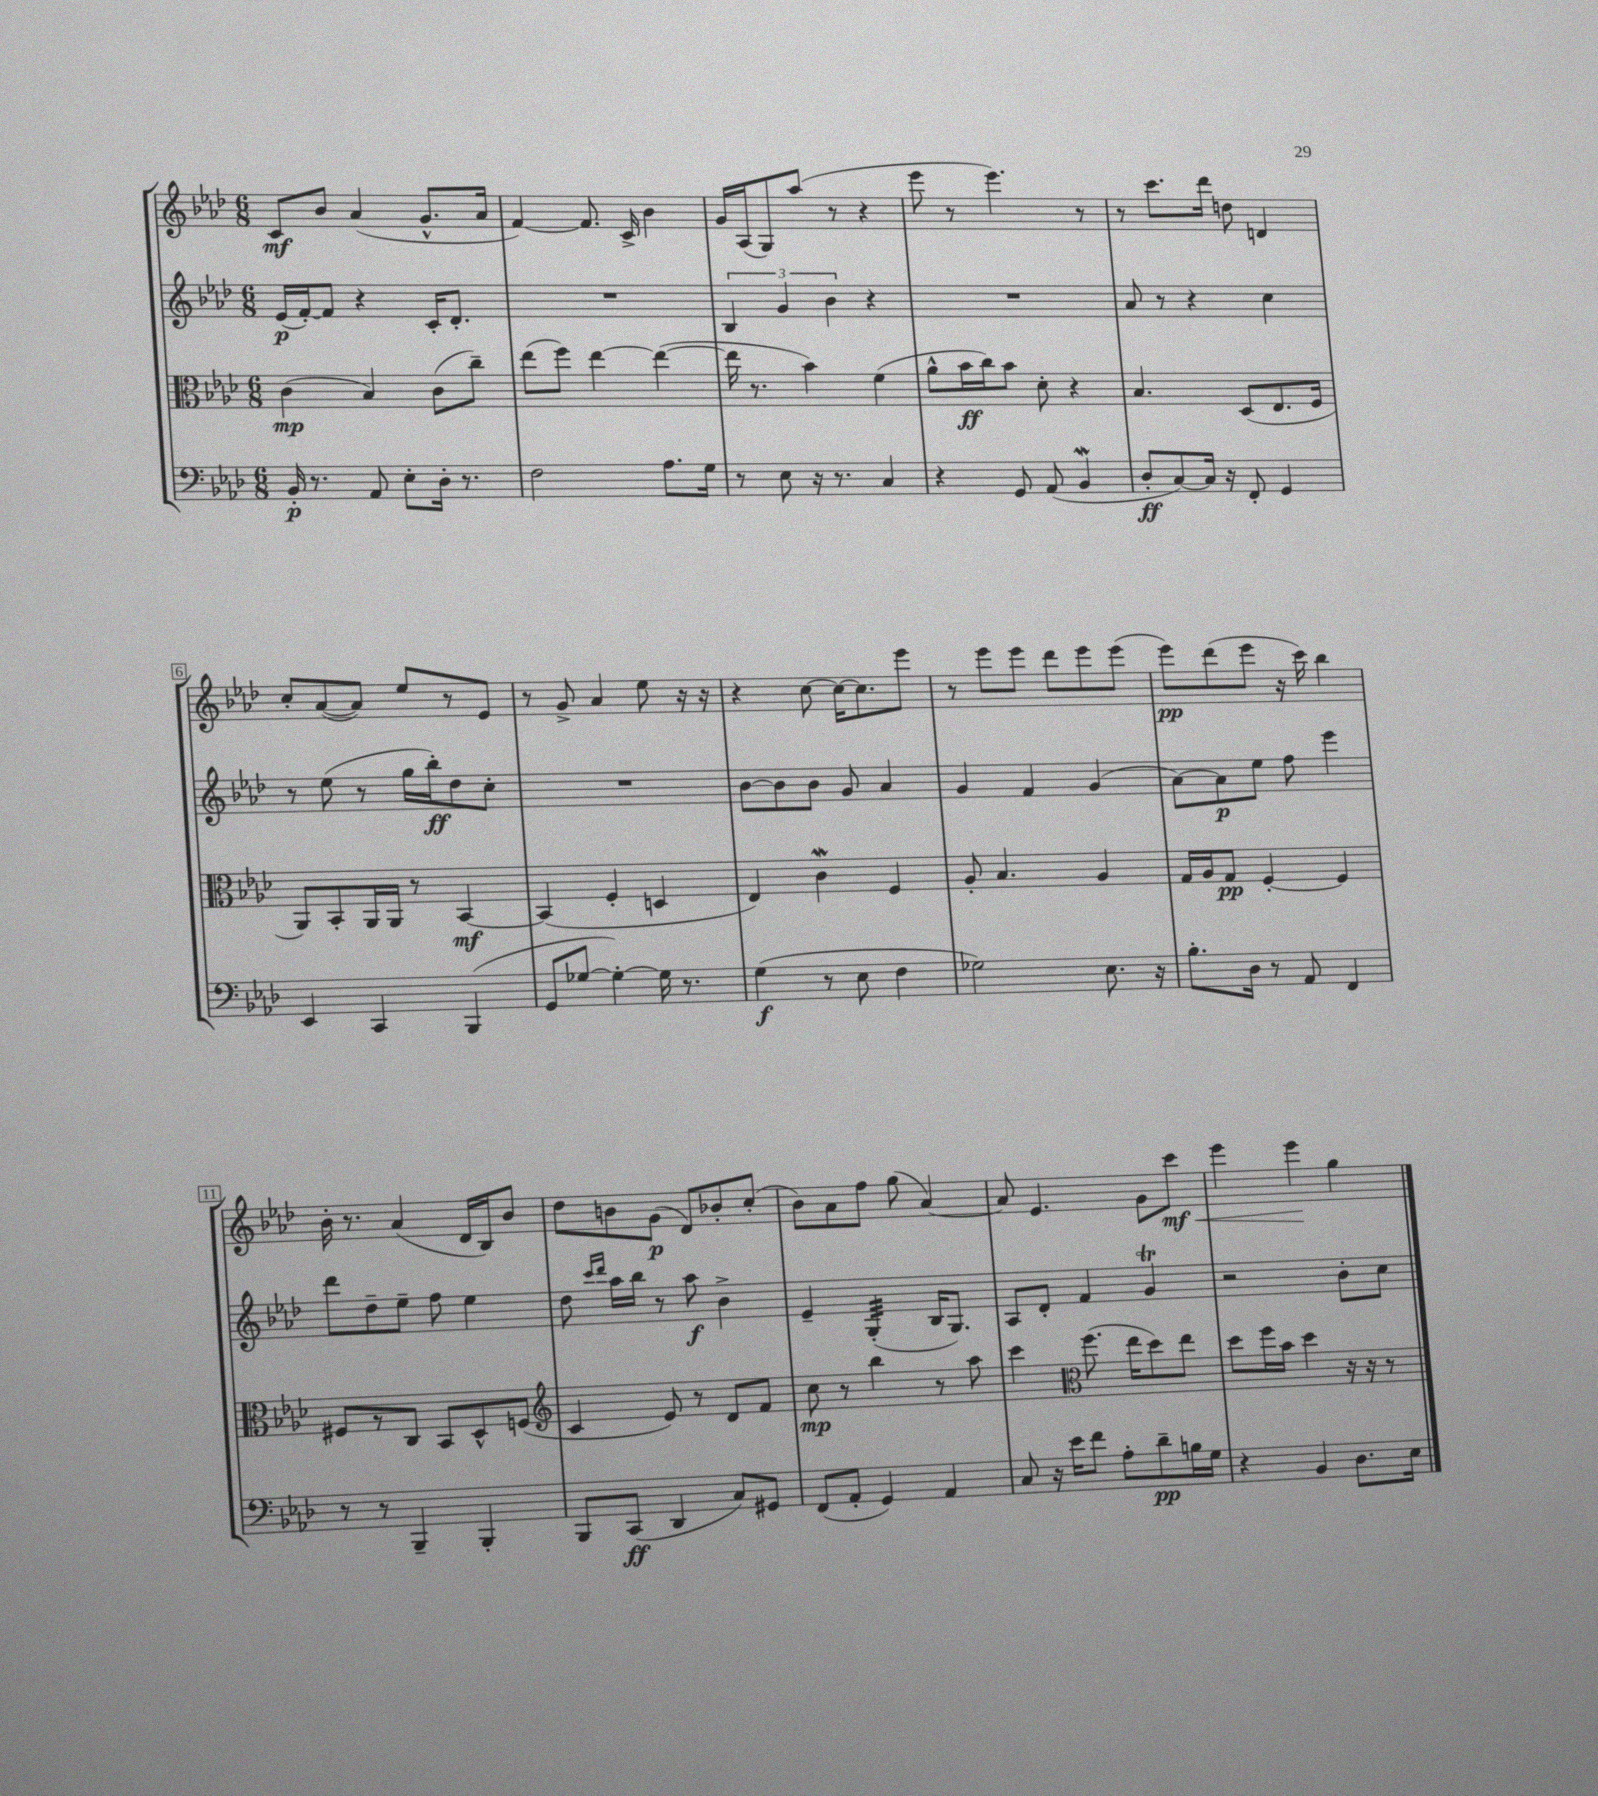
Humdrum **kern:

**kern	**kern	**kern	**kern
*staff4	*staff3	*staff2	*staff1
*clefF4	*clefC3	*clefG2	*clefG2
*k[b-e-a-d-]	*k[b-e-a-d-]	*k[b-e-a-d-]	*k[b-e-a-d-]
*M6/8	*M6/8	*M6/8	*M6/8
16BB-'	(4c	(16e-	8c
8.r	.	[16f')	.
.	.	8f]	8b-
8AA-	4B-)	4r	(4a-
8E-'	.	.	.
16D-'	(8c	16c'	8.g^^
8.r	.	8.d-'	.
.	8cc~)	.	.
.	.	.	16a-
=	=	=	=
2F	(8ee-	2.r	[4f)
.	8ff)	.	.
.	[4ee-	.	8.f]
.	.	.	16c^
8.A-	(4ee-_	.	4b-
16G	.	.	.
=	=	=	=
8r	16ee-]	6B-	16g
.	8.r	.	(16A-
8E-	.	.	8G)
.	.	6g	.
16r	4b-)	.	(8aa-
8.r	.	.	.
.	.	6b-	.
.	.	.	8r
4C	(4f	4r	4r
=	=	=	=
4r	8a-^^	2.r	8eee-
.	16b-	.	8r
.	16cc)	.	.
8GG	8b-	.	4.eee-)
(8AA-	8d-'	.	.
4BB-	4r	.	.
.	.	.	8r
=	=	=	=
8D-'	4.B-	8a-	8r
[8C)	.	8r	8.ccc
16C]	.	4r	.
16r	.	.	16ddd-
8FF'	(8D-	.	8dd
4GG	8.E-	4cc	4d
.	16F	.	.
=	=	=	=
4EE-	8AA-)	8r	8cc'
.	8BB-'	(8ee-	([8a-
4CC	16AA-	8r	8a-])
.	16AA-	.	.
.	8r	16gg	8ee-
.	.	16bb-')	.
(4BBB-	[4BB-	8dd-	8r
.	.	8cc'	8e-
=	=	=	=
8GG	(4BB-]	2.r	8r
[8G-	.	.	8g^
4G-'_)	4F'	.	4a-
16G-]	4D	.	8ee-
8.r	.	.	.
.	.	.	16r
.	.	.	16r
=	=	=	=
(4G	4E-)	[8b-	4r
.	.	8b-]	.
8r	4c	8b-	[8cc
8E-	.	8g	16cc_
.	.	.	8.cc]
4F	4F	4a-	.
.	.	.	8eee-
=	=	=	=
2G-)	8A-'	4g	8r
.	4.B-	.	8eee-
.	.	4f	8eee-
.	.	.	8ddd-
8.E-	4A-	(4g	8eee-
.	.	.	(8eee-
16r	.	.	.
=	=	=	=
8.B-'	16G	[8a-)	8eee-)
.	16A-	.	.
.	8G	8a-]	(8ddd-
16D-	.	.	.
8r	[4F'	8ee-	8eee-
8AA-	.	8ff	16r
.	.	.	16ccc)
4FF	4F]	4eee-	4bb-
=	=	=	=
8r	8F#	8ddd-	16b-'
.	.	.	8.r
8r	8r	8dd-~	.
4BBB-~	8C	8ee-~	(4a-
.	8BB-	8ff	.
4BBB-'	8D-^^	4ee-	16d-
.	.	.	16B-)
.	(8F	.	8b-
=	=	=	=
*	*clefG2	*	*
8BBB-	4c	8dd-	8dd-
.	.	16qqccc	.
.	.	16qqddd-	.
(8CC	.	16aa-	8b
.	.	16bb-	.
4DD-	8e-)	8r	(8g
.	8r	8aa-	8d-)
8C)	8d-	4b-^	8b-'
8GG#	8f	.	(8cc'
=	=	=	=
(8FF	8cc	4e-~	8b-)
8AA-'	8r	.	8a-
4GG)	4bb-	(4G'	8ff
.	.	.	(8gg
4AA-	8r	16B-	[4a-)
.	.	8.G)	.
.	8aa-	.	.
=	=	=	=
8C	4ccc	8A-	8a-]
16r	.	8d-'	4.e-
16e-	.	.	.
*	*clefC3	*	*
8f	(8.ff	4f	.
8A-'	.	.	.
.	16ee-	.	.
8d-~	8dd-)	4g	8g
16B	8ee-	.	8ccc
16G	.	.	.
=	=	=	=
4r	8dd-	2r	4eee-
.	16ff	.	.
.	16b-	.	.
4BB-	4dd-	.	4eee-
8.D-	16r	8b-'	4gg
.	16r	.	.
.	8r	8cc	.
16E-	.	.	.
==	==	==	==
*-	*-	*-	*-
